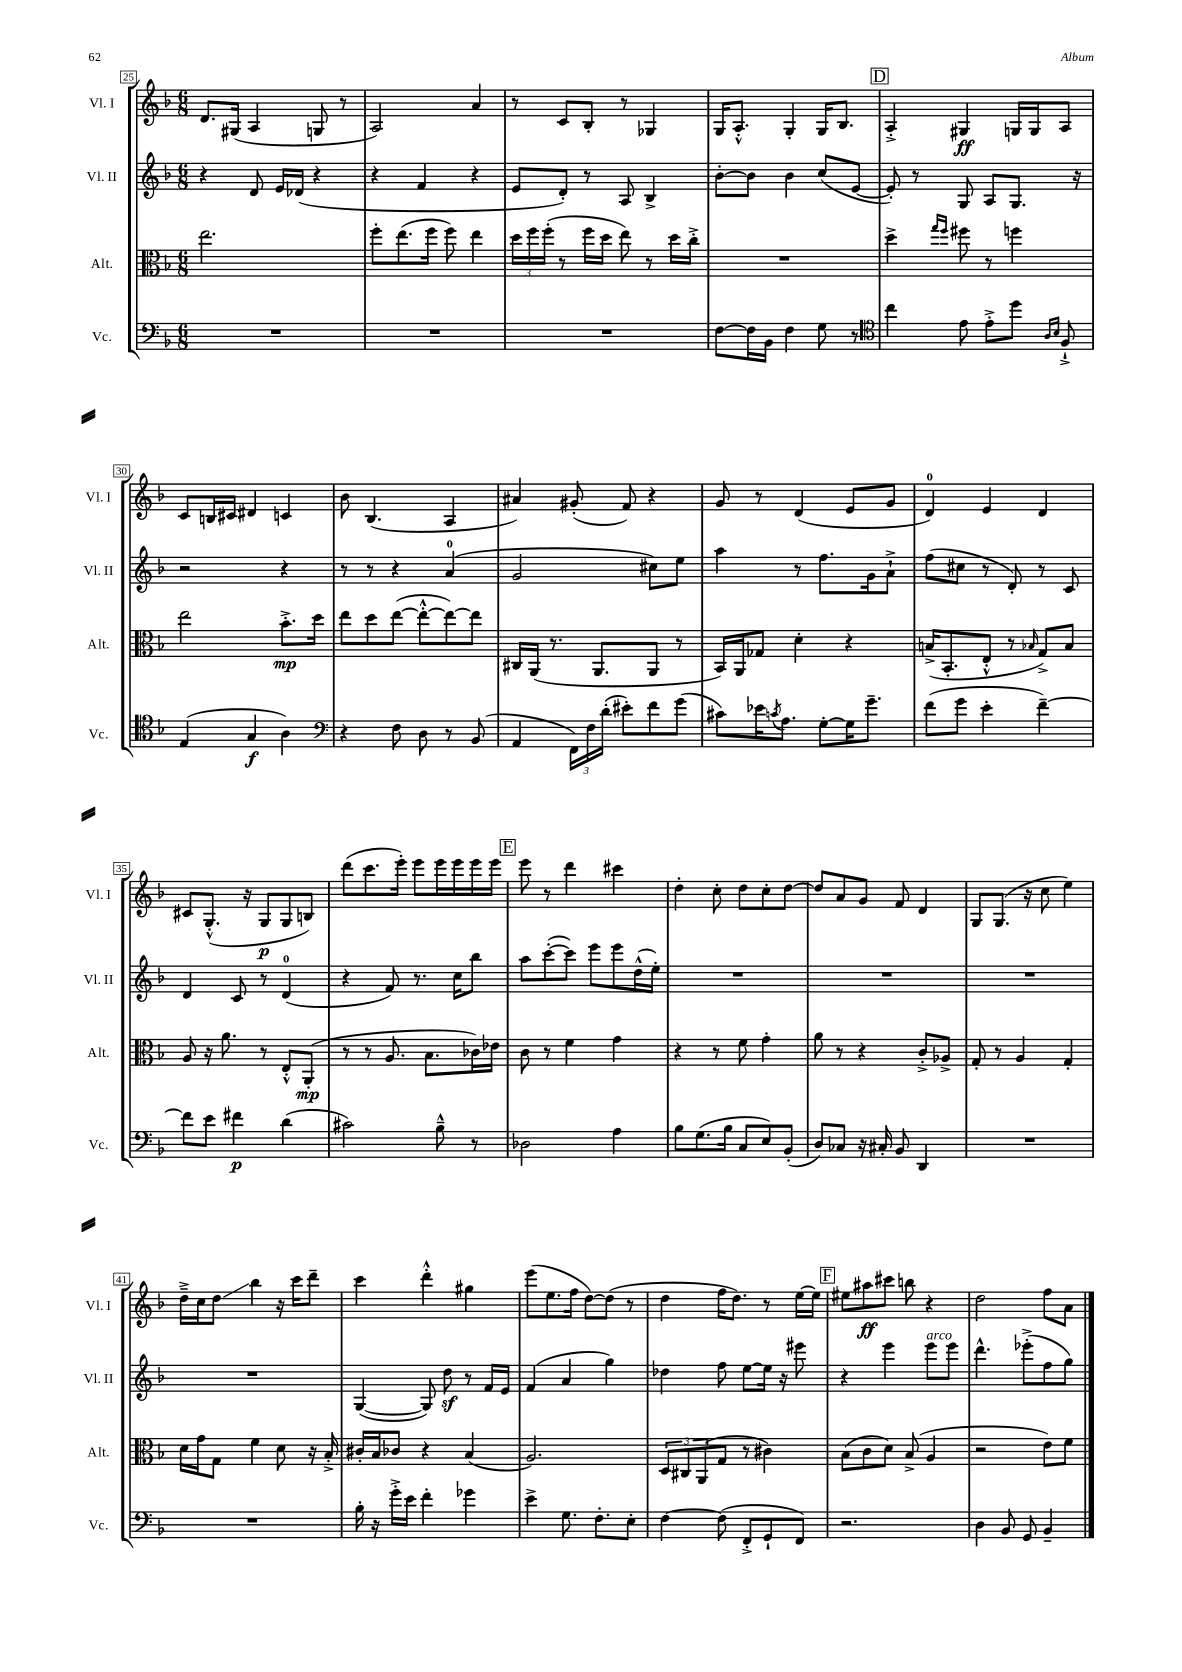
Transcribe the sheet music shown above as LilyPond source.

<<
\new StaffGroup <<
\new Staff = "s0" \with { instrumentName = "Vl. I" shortInstrumentName = "Vl. I" } {
    \clef treble \key f \major \numericTimeSignature \time 6/8
    d'8. gis16( a4 g8 r8 |
    a2) a'4 |
    r8 c'8 bes8-. r8 ges4 |
    g16 a8.-.-^ g4-. g16 bes8. |
    \mark \markup { \box "D" } a4-.-> gis4\ff g16 g16 a8 |
    c'8 b16 cis'16 dis'4 c'4 |
    bes'8 bes4.( a4 |
    ais'4) gis'8-.( f'8) r4 |
    g'8 r8 d'4( e'8 g'8 |
    d'4-0) e'4 d'4 |
    cis'8 g8.-.-^( r16 g8\p g8 b8) |
    d'''8( c'''8. e'''16-.) e'''8 e'''16 e'''16 e'''16 e'''16 |
    \mark \markup { \box "E" } e'''8 r8 d'''4 cis'''4 |
    d''4-. c''8-. d''8 c''8-. d''8~ |
    d''8 a'8 g'8 f'8 d'4 |
    g8 g8.( r16 c''8 e''4) |
    d''16---> c''16 d''8\glissando bes''4 r16 c'''16 d'''8-- |
    c'''4 d'''4-.-^ gis''4 |
    e'''8( e''8. f''16 d''8~) d''8( r8 |
    d''4 f''16 d''8.) r8 e''16~ e''16 |
    \mark \markup { \box "F" } eis''8 ais''8\ff cis'''8 b''8 r4 |
    d''2 f''8 a'8 \bar "|." |
}
\new Staff = "s1" \with { instrumentName = "Vl. II" shortInstrumentName = "Vl. II" } {
    \clef treble \key f \major \numericTimeSignature \time 6/8
    r4 d'8 e'16 des'16( r4 |
    r4 f'4 r4 |
    e'8 d'8-.) r8 a8 bes4-> |
    bes'8~-. bes'8 bes'4 c''8( e'8~ |
    \mark \markup { \box "D" } e'8-.) r8 g8 a8 g8. r16 |
    r2 r4 |
    r8 r8 r4 a'4-0( |
    g'2 cis''8) e''8 |
    a''4 r8 f''8. g'16 a'8-!-> |
    f''8( cis''8 r8 d'8-.) r8 c'8 |
    d'4 c'8 r8 d'4-0( |
    r4 f'8) r8. c''16 bes''8 |
    \mark \markup { \box "E" } a''8 c'''8~-.( c'''8) e'''8 e'''8 d''16-^( e''16-.) |
    R2. |
    R2. |
    R2. |
    R2. |
    g4~( g8) d''8\sf r8 f'16 e'16 |
    f'4( a'4 g''4) |
    des''4 f''8 e''8~ e''16 r16 eis'''8 |
    \mark \markup { \box "F" } r4 e'''4 e'''8^\markup { \italic "arco" } e'''8 |
    d'''4.-^ ees'''8-.->( f''8 g''8) \bar "|." |
}
\new Staff = "s2" \with { instrumentName = "Alt." shortInstrumentName = "Alt." } {
    \clef alto \key f \major \numericTimeSignature \time 6/8
    e''2. |
    f''8-. e''8.( f''16 f''8) e''4 |
    \tuplet 3/2 { d''16 f''16 f''16-.( } r8 f''16 d''16 e''8) r8 d''16 c''16-.-> |
    R2. |
    \mark \markup { \box "D" } d''4-> \grace { g''16 f''16 } fis''8 r8 f''4 |
    e''2 bes'8.-.->\mp d''16 |
    e''8 d''8 e''8~( e''8~-.-^ e''8~) e''8 |
    cis16 a,16( r8. a,8. a,8 r8 |
    bes,16) a,16 ges8 d'4-. r4 |
    b16->( bes,8.-. e8-.-^ r8 \grace { bes16 } g8->) bes8 |
    a8 r16 a'8. r8 e8-.-^ a,8-.\mp( |
    r8 r8 a8. bes8. ces'16) ees'16 |
    \mark \markup { \box "E" } c'8 r8 f'4 g'4 |
    r4 r8 f'8 g'4-. |
    a'8 r8 r4 c'8-.-> aes8-> |
    g8-. r8 a4 g4-. |
    d'16 g'16 g8 f'4 d'8 r16 bes16-.-> |
    cis'16-. bes16 ces'8 r4 bes4( |
    a2.) |
    \tuplet 3/2 { d8 cis8 a,8( } g8 r8 cis'4) |
    \mark \markup { \box "F" } bes8( c'8 d'8) bes8->( a4 |
    r2 e'8) f'8 \bar "|." |
}
\new Staff = "s3" \with { instrumentName = "Vc." shortInstrumentName = "Vc." } {
    \clef bass \key f \major \numericTimeSignature \time 6/8
    R2. |
    R2. |
    R2. |
    f8~ f16 bes,16 f4 g8 r8 |
    \mark \markup { \box "D" } \clef tenor c''4 e'8 e'8-.-> d''8 \grace { a16 bes16 } f8-!-> |
    e4( g4\f a4) |
    \clef bass r4 f8 d8 r8 bes,8( |
    a,4 \tuplet 3/2 { f,16) f16 d'16-.( } eis'8-.) f'8 g'8( |
    cis'8) ees'16 \acciaccatura { c'8 } a8. g8~-. g16 g'8.-- |
    f'8( g'8 e'4-. f'4~--) |
    f'8 e'8 fis'4\p d'4( |
    cis'2) bes8---^ r8 |
    \mark \markup { \box "E" } des2 a4 |
    bes8 g8.( bes16 c8 e8) bes,8-.( |
    d8) ces8 r16 cis16-. bes,8 d,4 |
    R2. |
    R2. |
    bes16-. r16 g'16-.-> e'16 f'4-. ges'4 |
    e'4-> g8. f8.-. e8-. |
    f4~ f8( f,8-.-> g,8-! f,8) |
    \mark \markup { \box "F" } r2. |
    d4 bes,8 g,8 bes,4-- \bar "|." |
}
>>
>>
\layout { \context { \Score currentBarNumber = #25 \override BarNumber.stencil = #(make-stencil-boxer 0.1 0.3 ly:text-interface::print) } }
